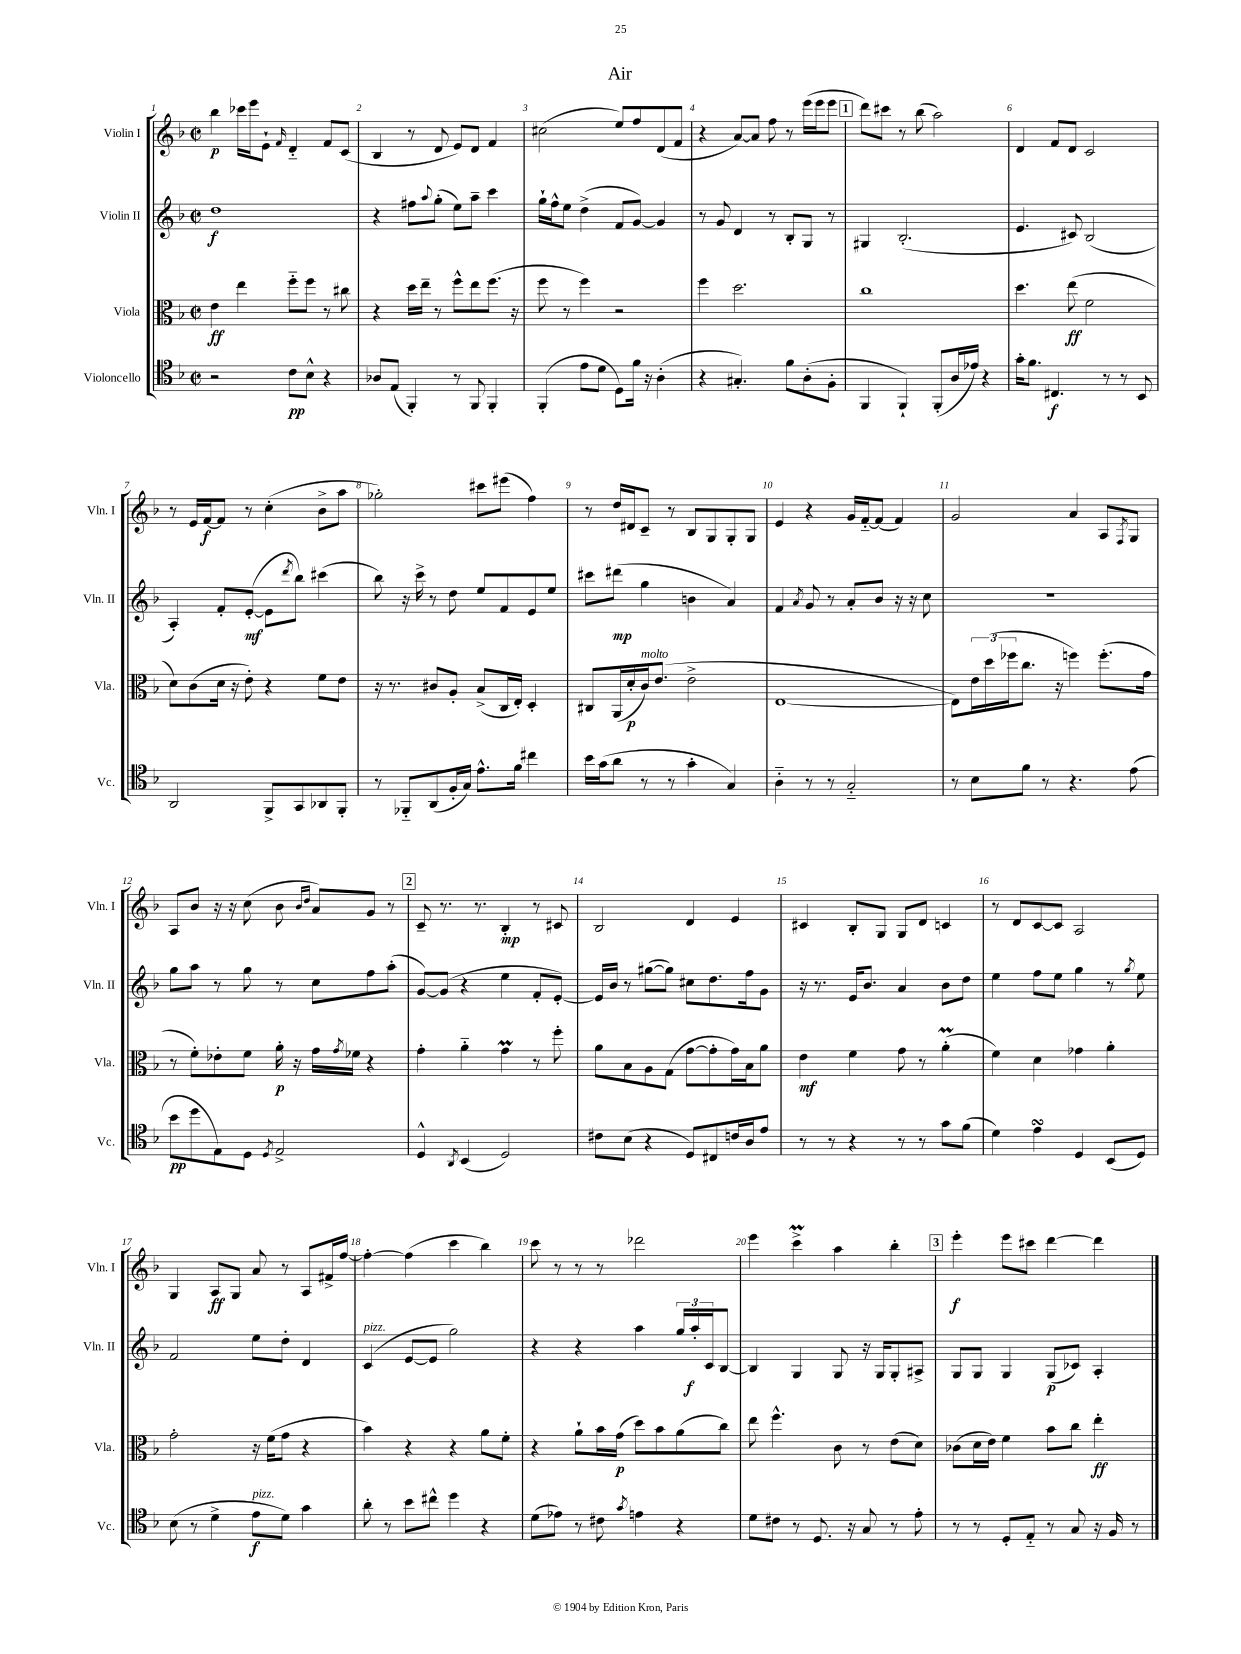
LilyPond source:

\header { title = "Air" }
<<
\new StaffGroup <<
\new Staff = "s0" \with { instrumentName = "Violin I" shortInstrumentName = "Vln. I" } {
    \clef treble \key f \major \defaultTimeSignature \time 2/2
    bes''4\p ces'''16 e'''16 e'8-! \grace { f'16 } d'4-_ f'8 c'8( |
    bes4 r8 d'8 e'8) d'8 f'4 |
    cis''2( e''8) f''8 d'8( f'8 |
    r4 a'8~) a'8 f''8 r8 e'''16( e'''16 e'''8 |
    \mark \markup { \box "1" } d'''8) cis'''8 r8 bes''8( a''2) |
    d'4 f'8 d'8 c'2 |
    r8 e'16 f'16~\f f'8 r8 c''4-.( bes'8-> a''8 |
    ges''2-.) cis'''8 eis'''8( f''4) |
    r8 d''16 dis'16 c'8-- r8 bes8 g8 g8-. g8 |
    e'4 r4 g'16 f'16~-_ f'8( f'4) |
    g'2 a'4 a8 \acciaccatura { f8 } g8 |
    a8 bes'8 r16 r16 c''8( bes'8 \grace { bes'16 d''16 } a'8) g'8 r8 |
    \mark \markup { \box "2" } c'8-- r8. r8. bes4-.\mp r8 cis'8 |
    bes2 d'4 e'4 |
    cis'4 bes8-. g8 g8 d'8 c'4 |
    r8 d'8 c'8~ c'8 a2 |
    g4 a8\ff g8 a'8 r8 a8 fis'16-> f''16~ |
    f''4~-. f''4( c'''4 bes''4) |
    c'''8 r8 r8 r8 des'''2 |
    e'''4 c'''4->\prall a''4 bes''4-. |
    \mark \markup { \box "3" } e'''4-.\f e'''8 cis'''8 d'''4~ d'''4 \bar "|." |
}
\new Staff = "s1" \with { instrumentName = "Violin II" shortInstrumentName = "Vln. II" } {
    \clef treble \key f \major \defaultTimeSignature \time 2/2
    d''1\f |
    r4 fis''8 \appoggiatura { a''8 } g''8-.( e''8) a''8-- c'''4 |
    g''16-! f''16-^ e''8 d''4->( f'8 g'8~) g'4 |
    r8 g'8 d'4 r8 bes8-. g8 r8 |
    \mark \markup { \box "1" } gis4 bes2.-.( |
    e'4. cis'8) bes2( |
    a4-.) f'8-. e'8~-.\mf( e'8 \acciaccatura { d'''8 } bes''8) cis'''4( |
    bes''8) r16 c'''16-> r8 d''8 e''8 f'8 e'8 e''8 |
    cis'''8 dis'''8\mp( g''4 b'4 a'4) |
    f'4 \acciaccatura { a'8 } g'8 r8 a'8-. bes'8 r16 r16 c''8 |
    R1 |
    g''8 a''8 r8 g''8 r8 c''8 f''8 a''8-.( |
    \mark \markup { \box "2" } g'8~) g'8( r4 e''4 f'8-. e'8~-.) |
    e'16 bes'16 r8 gis''8~( gis''8) cis''8 d''8. f''16 g'8 |
    r16 r8. e'16 bes'8. a'4 bes'8 d''8 |
    e''4 f''8 e''8 g''4 r8 \acciaccatura { g''8 } e''8 |
    f'2 e''8 d''8-. d'4 |
    c'4^\markup { \italic "pizz." }( e'8~ e'8 g''2) |
    r4 r4 a''4 \tuplet 3/2 { g''16 a''16-.\f c'16 } bes8~ |
    bes4 g4 g8 r16 g16 g8-. ais8-> |
    \mark \markup { \box "3" } g8 g8 g4 g8\p( ces'8) a4-. \bar "|." |
}
\new Staff = "s2" \with { instrumentName = "Viola" shortInstrumentName = "Vla." } {
    \clef alto \key f \major \defaultTimeSignature \time 2/2
    e'4\ff e''4 f''8-_ f''8 r8 cis''8 |
    r4 d''16 e''16-- r8 f''8-^ e''8 f''8.( r16 |
    f''8 r8 f''4) r2 |
    f''4 d''2. |
    \mark \markup { \box "1" } c''1 |
    d''4. e''8\ff( f'2 |
    d'8) c'8( d'16 r16 e'8-.) r4 f'8 e'8 |
    r16 r8. cis'8 a8-. bes8->( c16 e16-.) d4-. |
    cis8 a,16( d'16-.\p c'16^\markup { \italic "molto" }) e'8.( e'2-> |
    e1~ |
    e8) \tuplet 3/2 { e'16 d''16( fes''16 } c''8. r16 f''4) f''8.-.( g'16 |
    r8 f'8-.) ees'8-. f'8 a'16-.\p r16 g'16 \acciaccatura { g'8 } fes'16 r4 |
    \mark \markup { \box "2" } g'4-. a'4-_ g'4\prall r8 f''8-. |
    a'8 bes8 a8 g8( g'8~ g'8-. g'16) bes16 a'8 |
    e'4\mf f'4 g'8 r8 a'4-.\prall( |
    f'4) d'4 ges'4 a'4-. |
    g'2-. r16 f'16( g'8 r4 |
    bes'4) r4 r4 a'8 f'8-. |
    r4 a'8-! bes'16 g'16\p( d''8) bes'8 a'8( c''8) |
    e''8 f''4.-^ c'8 r8 e'8( d'8) |
    \mark \markup { \box "3" } ces'8( d'16 e'16) f'4 bes'8 c''8 e''4-.\ff \bar "|." |
}
\new Staff = "s3" \with { instrumentName = "Violoncello" shortInstrumentName = "Vc." } {
    \clef tenor \key f \major \defaultTimeSignature \time 2/2
    r2 c'8\pp bes8-^ r4 |
    aes8 e8( f,4-.) r8 f,8 f,4-. |
    f,4-.( e'8 d'8 d8) f'16 r16 a4-.( |
    r4 gis4.-.) f'8 a8-.( f8-. |
    \mark \markup { \box "1" } f,4 f,4-!) f,8-.( a16 ees'16) r4 |
    g'16-. f'8. cis4.\f r8 r8 bes,8 |
    a,2 f,8-> g,8 aes,8 f,8-. |
    r8 fes,8-_ a,8( f16-. g16) e'8.-^ f'16 cis''4 |
    bes'16 g'16( a'8 r8 r8 g'4-. g4) |
    a4-_ r8 r8 g2-_ |
    r8 bes8 f'8 r8 r4. e'8( |
    bes'8\pp d''8 e8) d8 \acciaccatura { d8 } e2-> |
    \mark \markup { \box "2" } d4-^ \acciaccatura { a,8 } bes,4( d2) |
    cis'8 bes8( r4 d8) cis8 c'16 a16 e'8 |
    r8 r8 r4 r8 r8 g'8 f'8( |
    d'4) e'4\turn d4 bes,8( d8) |
    bes8( r8 d'4-> e'8\f^\markup { \italic "pizz." } d'8) g'4 |
    a'8-. r8 bes'8 cis''8-^ d''4 r4 |
    d'8( ees'8) r8 cis'8 \acciaccatura { g'8 } e'4 r4 |
    d'8 cis'8 r8 d8. r16 g8 r8 e'8-. |
    \mark \markup { \box "3" } r8 r8 d8-. e8-_ r8 g8 r16 f16 r8 \bar "|." |
}
>>
>>
\layout { \context { \Score \override BarNumber.break-visibility = ##(#f #t #t) barNumberVisibility = #all-bar-numbers-visible } }
